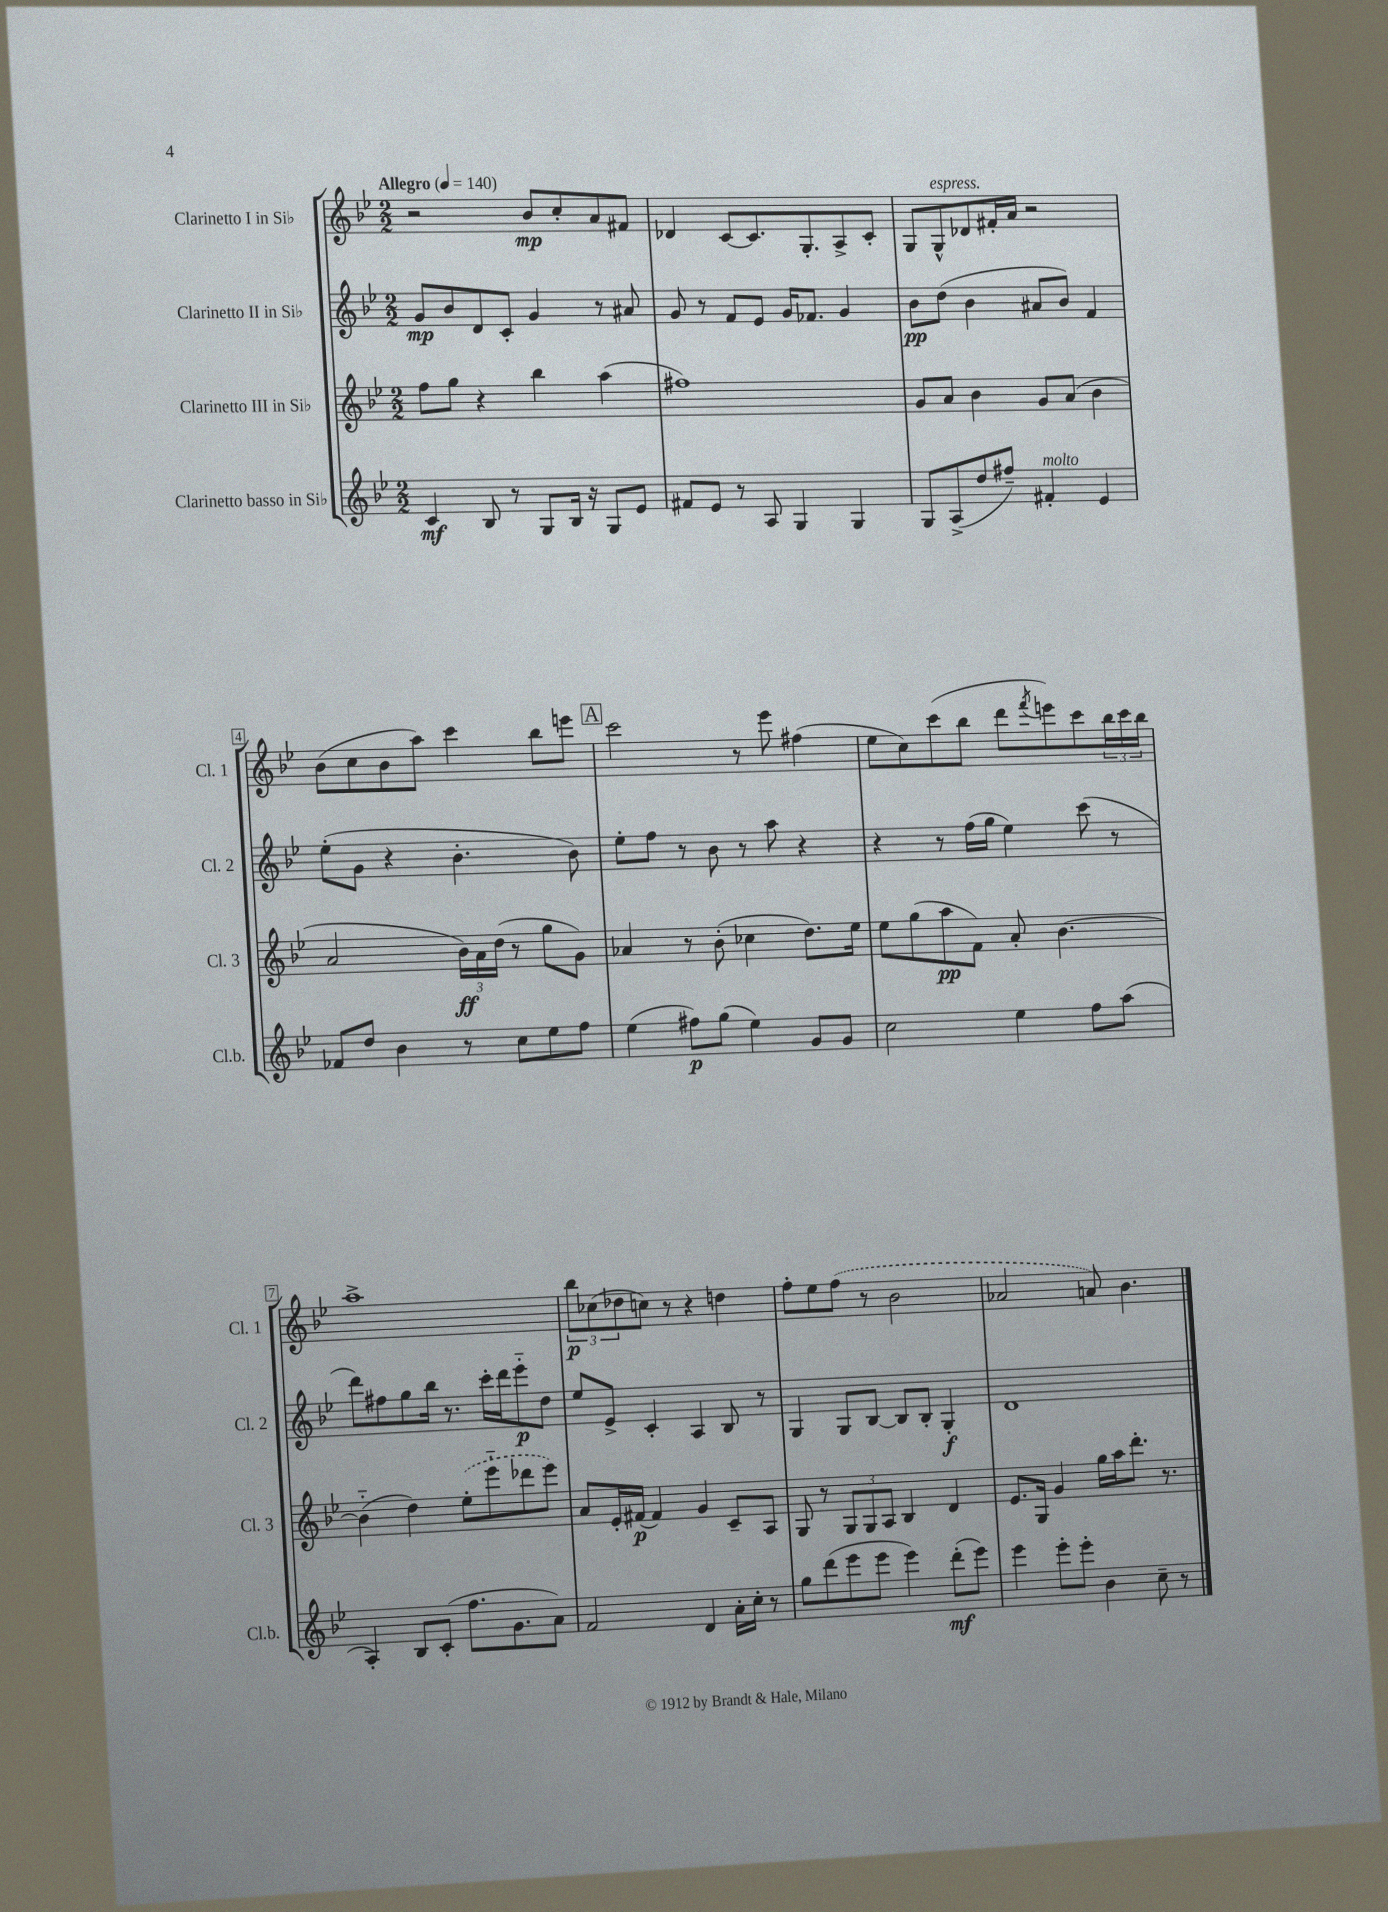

**kern	**dynam	**kern	**dynam	**kern	**dynam	**kern	**dynam
*part4	*part4	*part3	*part3	*part2	*part2	*part1	*part1
*staff4	*staff4	*staff3	*staff3	*staff2	*staff2	*staff1	*staff1
*I"Clarinetto basso in Si♭	*	*I"Clarinetto III in Si♭	*	*I"Clarinetto II in Si♭	*	*I"Clarinetto I in Si♭	*
*I'Cl.b.	*	*I'Cl. 3	*	*I'Cl. 2	*	*I'Cl. 1	*
*clefG2	*	*clefG2	*	*clefG2	*	*clefG2	*
*k[b-e-]	*	*k[b-e-]	*	*k[b-e-]	*	*k[b-e-]	*
*M2/2	*	*M2/2	*	*M2/2	*	*M2/2	*
*MM140	*	*MM140	*	*MM140	*	*MM140	*
=1	=1	=1	=1	=1	=1	=1	=1
!	!	!	!	!	!	!LO:TX:a:B:t=Allegro	!
4c/	mf	8ff\L	.	8g/L	mp	2r	.
.	.	8gg\J	.	8b-/	.	.	.
8B-/	.	4r	.	8d/	.	.	.
8r	.	.	.	8c'/J	.	.	.
8G/L	.	4bb-\	.	4g/	.	8b-/L	mp
16B-/Jk	.	.	.	.	.	8cc'/	.
16r	.	.	.	.	.	.	.
8G/L	.	(4aa\	.	8r	.	8a/	.
8e-/J	.	.	.	8a#X/	.	8f#X/J	.
=2	=2	=2	=2	=2	=2	=2	=2
8f#X/L	.	1ff#X)	.	8g/	.	4d-X/	.
8e-/J	.	.	.	8r	.	.	.
8r	.	.	.	8f/L	.	[8c/L	.
8A/	.	.	.	8e-/J	.	8.c/]	.
4G/	.	.	.	16g/KL	.	.	.
.	.	.	.	8.f-X/J	.	8.G'/	.
4G/	.	.	.	4g/	.	8A^/	.
.	.	.	.	.	.	8c'/J	.
=3	=3	=3	=3	=3	=3	=3	=3
8G/L	.	8g/L	.	8b-\L	pp	8G/L	.
!	!	!	!	!	!	!LO:TX:a:i:t=espress.	!
(8A^/	.	8a/J	.	(8dd\J	.	8G^^/	.
8dd/	.	4b-\	.	4b-\	.	8d-X/	.
8ff#X~/J)	.	.	.	.	.	16f#X'/L	.
.	.	.	.	.	.	16a/JJ	.
!LO:TX:a:i:t=molto	!	!	!	!	!	!	!
4f#X'/	.	8g/L	.	8a#X/L	.	2r	.
.	.	(8a/J	.	8b-/J)	.	.	.
4e-/	.	4b-\	.	4f/	.	.	.
!!LO:LB:g=z
=4	=4	=4	=4	=4	=4	=4	=4
8f-X/L	.	2a/	.	(8ee-'\L	.	(8b-\L	.
8dd/J	.	.	.	8g\J	.	8cc\	.
4b-\	.	.	.	4r	.	8b-\	.
.	.	.	.	.	.	8aa\J)	.
8r	.	24b-\LL)	ff	4.b-'\	.	4ccc\	.
.	.	24a\	.	.	.	.	.
.	.	(24dd\JJ	.	.	.	.	.
8cc\L	.	8r	.	.	.	.	.
8ee-\	.	8gg\L	.	.	.	8bb-\L	.
8ff\J	.	8g\J)	.	8b-\)	.	8eeen\J	.
!!LO:REH:place=s1:t=A
=5	=5	=5	=5	=5	=5	=5	=5
(4ee-\	.	4a-X/	.	8ee-'\L	.	2ccc\	.
.	.	.	.	8ff\J	.	.	.
8ff#X\L)	p	8r	.	8r	.	.	.
(8gg\J	.	(8b-'\	.	8b-\	.	.	.
4ee-\)	.	4cc-X\	.	8r	.	8r	.
.	.	.	.	8aa\	.	8eee-\	.
8g/L	.	8.dd\L)	.	4r	.	(4ff#X\	.
8g/J	.	.	.	.	.	.	.
.	.	16ee-\Jk	.	.	.	.	.
=6	=6	=6	=6	=6	=6	=6	=6
2cc\	.	8ee-\L	.	4r	.	8ee-\L	.
.	.	(8gg\	.	.	.	8cc\)	.
.	.	8aa\	pp	8r	.	(8ccc\	.
.	.	8f\J)	.	(16ff\LL	.	8bb-\J	.
.	.	.	.	16gg\JJ	.	.	.
4ee-\	.	8a'/	.	4ee-\)	.	8ddd\L	.
.	.	.	.	.	.	8qfff/	.
.	.	[4.b-\	.	.	.	8eeen\)	.
8ff\L	.	.	.	(8ccc\	.	8ccc\	.
(8aa\J	.	.	.	8r	.	24bb-\L	.
.	.	.	.	.	.	24ccc\	.
.	.	.	.	.	.	24bb-\JJ	.
!!LO:LB:g=z
=7	=7	=7	=7	=7	=7	=7	=7
4A'/)	.	(4b-\]	.	8ddd\L)	.	1aa^	.
.	.	.	.	8ff#X\	.	.	.
8B-/L	.	4dd\)	.	8gg\	.	.	.
(8c'/J	.	.	.	16bb-\Jk	.	.	.
.	.	.	.	8.r	.	.	.
8.ff\L	.	(8ee-'\L	.	.	.	.	.
.	.	8eee-\	.	16ccc'\LL	.	.	.
8.g\	.	.	.	16ddd\J	.	.	.
.	.	8ddd-X\	.	8eee-\	p	.	.
8a\J)	.	8eee-\J)	.	8dd\J	.	.	.
=8	=8	=8	=8	=8	=8	=8	=8
2f/	.	8a/L	.	8ee-/L	.	12bb-\L	p
.	.	.	.	.	.	(12cc-X\	.
.	.	16e-'/L	.	8e-^/J	.	.	.
.	.	.	.	.	.	12dd-X\	.
.	.	(16f#X/JJ	p	.	.	.	.
.	.	4f#/)	.	4c'/	.	8ccn\J)	.
.	.	.	.	.	.	8r	.
4d/	.	4g/	.	4A/	.	4r	.
16a'\LL	.	8c~/L	.	8B-/	.	4ddn\	.
16cc'\JJ	.	.	.	.	.	.	.
8r	.	8A/J	.	8r	.	.	.
=9	=9	=9	=9	=9	=9	=9	=9
8gg\L	.	8G/	.	4G/	.	8ff'\L	.
(8ddd\	.	8r	.	.	.	8ee-\	.
8eee-\	.	12G/L	.	8G/L	.	(8ff\J	.
.	.	12G/	.	.	.	.	.
8eee-\J	.	.	.	[8B-/J	.	8r	.
.	.	12A/J	.	.	.	.	.
4eee-\)	.	4B-/	.	8B-/L]	.	2b-\	.
.	.	.	.	8B-'/J	.	.	.
(8ddd'\L	mf	4d/	.	4G'/	f	.	.
8eee-\J)	.	.	.	.	.	.	.
=10	=10	=10	=10	=10	=10	=10	=10
4eee-\	.	8.e-/L	.	1d	.	2a-X/	.
.	.	16G/Jk	.	.	.	.	.
8eee-'\L	.	4g/	.	.	.	.	.
8eee-'\J	.	.	.	.	.	.	.
4b-\	.	16gg\LL	.	.	.	8an/)	.
.	.	16aa\J	.	.	.	.	.
.	.	8.ddd'\J	.	.	.	4.b-\	.
8cc~\	.	.	.	.	.	.	.
.	.	8.r	.	.	.	.	.
8r	.	.	.	.	.	.	.
==	==	==	==	==	==	==	==
*-	*-	*-	*-	*-	*-	*-	*-
